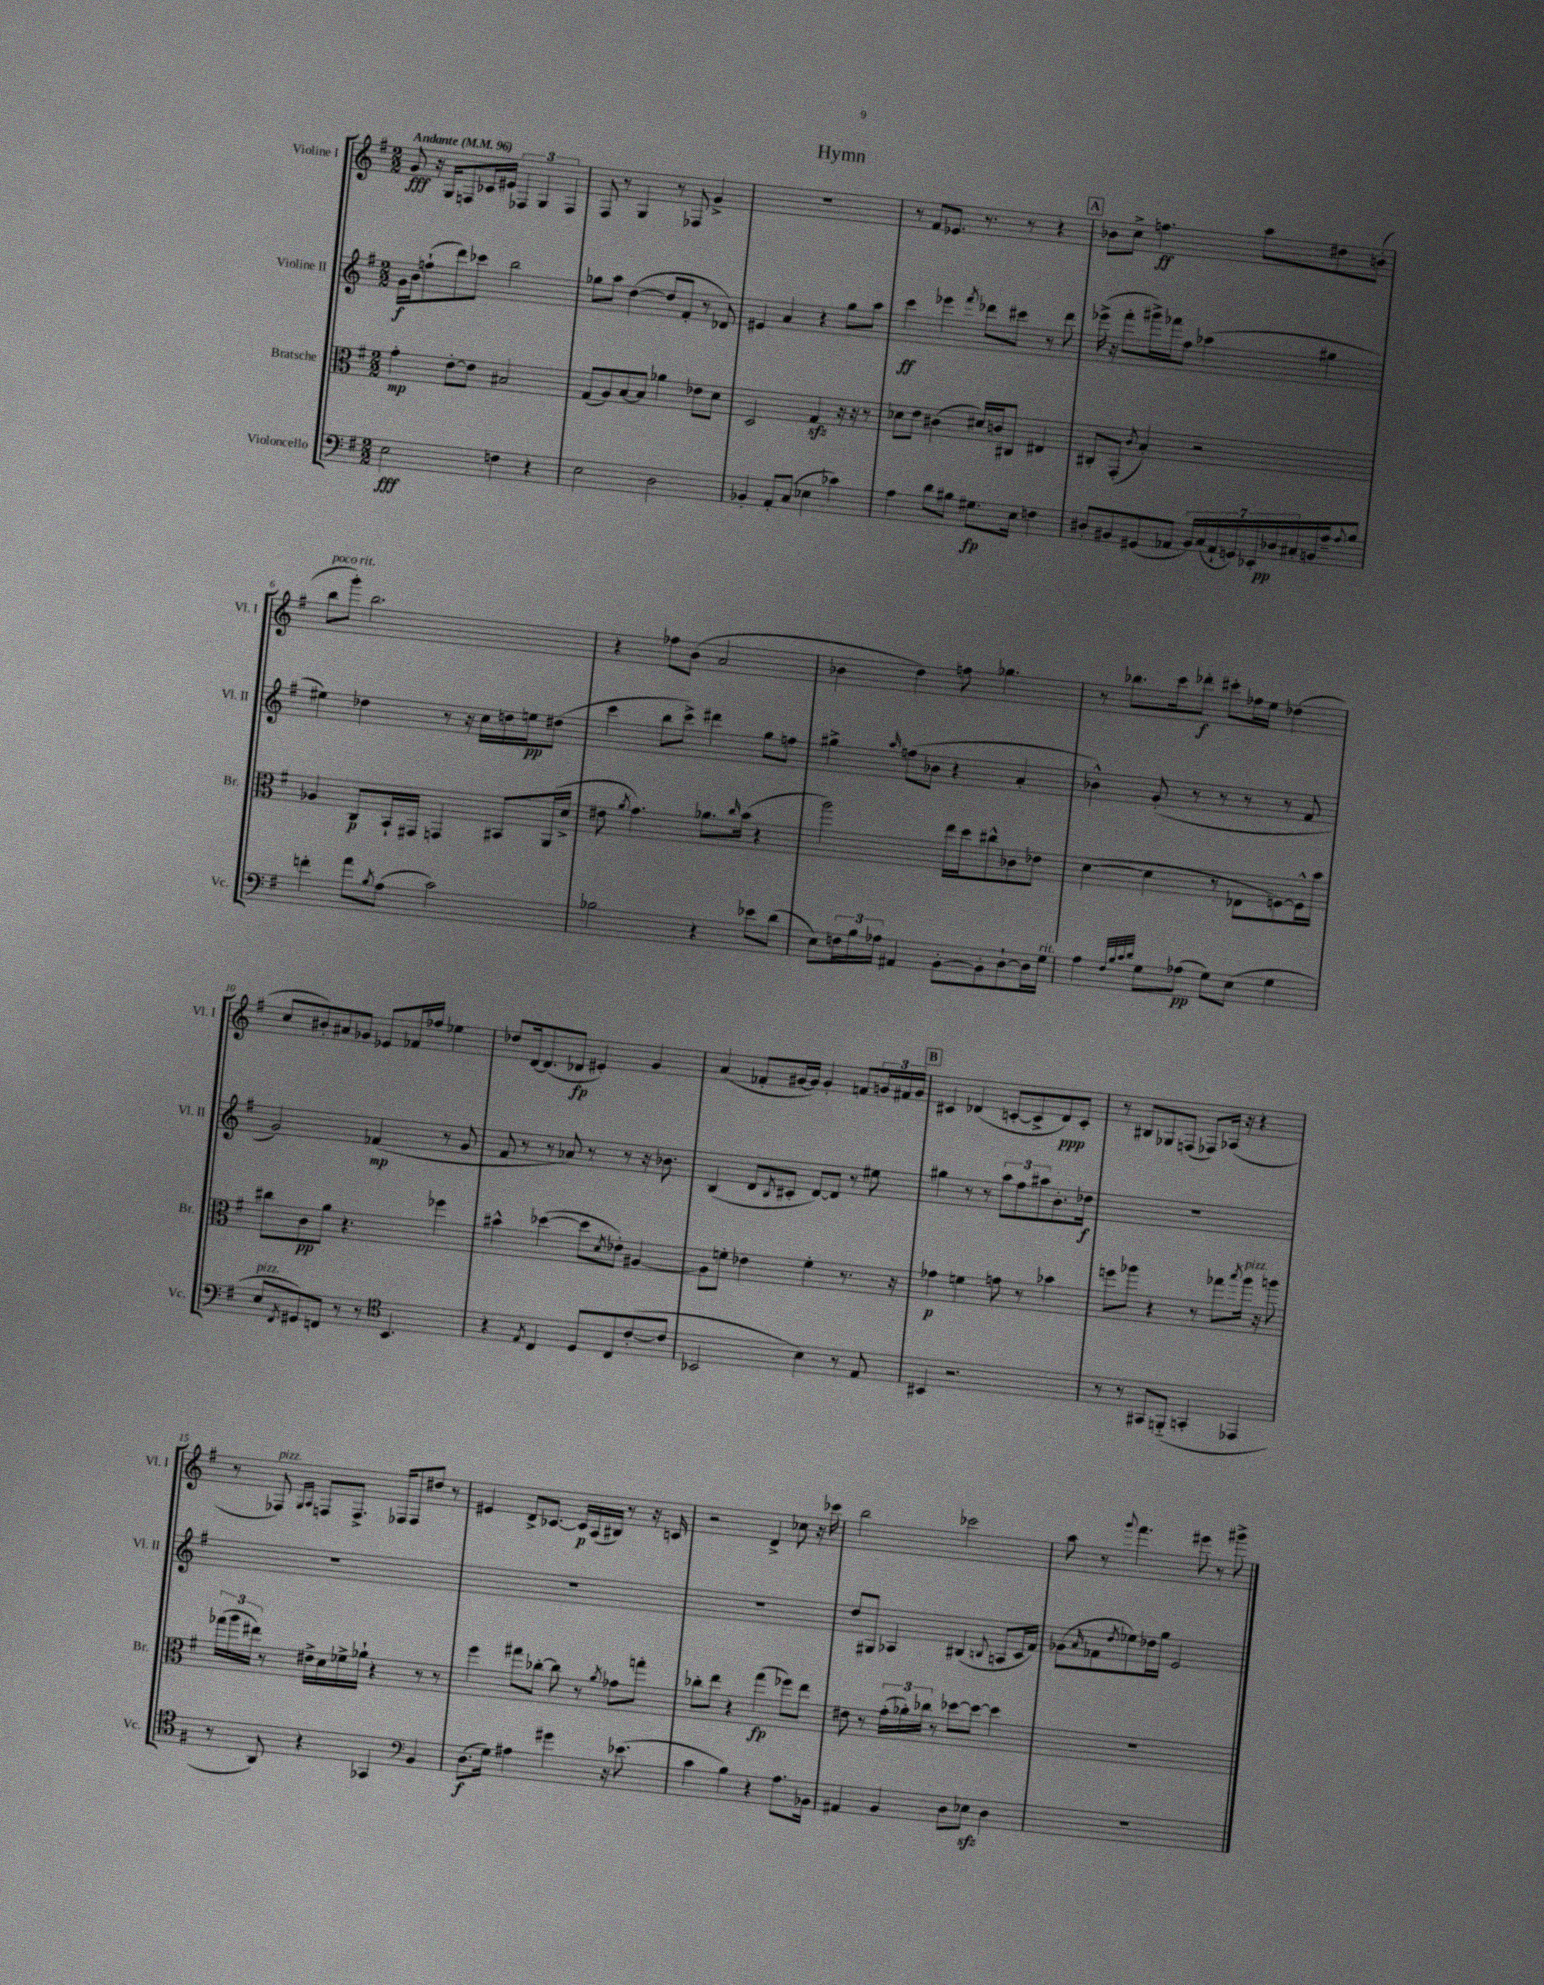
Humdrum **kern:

**kern	**dynam	**kern	**dynam	**kern	**dynam	**kern	**dynam
*part4	*part4	*part3	*part3	*part2	*part2	*part1	*part1
*staff4	*staff4	*staff3	*staff3	*staff2	*staff2	*staff1	*staff1
*I"Violoncello	*	*I"Bratsche	*	*I"Violine II	*	*I"Violine I	*
*I'Vc.	*	*I'Br.	*	*I'Vl. II	*	*I'Vl. I	*
*clefF4	*	*clefC3	*	*clefG2	*	*clefG2	*
*k[f#]	*	*k[f#]	*	*k[f#]	*	*k[f#]	*
*M2/2	*	*M2/2	*	*M2/2	*	*M2/2	*
*MM96	*	*MM96	*	*MM96	*	*MM96	*
=1	=1	=1	=1	=1	=1	=1	=1
!	!	!	!	!	!	!LO:TX:a:B:t=Andante	!
2E\	fff	4g'\	mp	16g\LL	f	8g/	fff
.	.	.	.	16b\J	.	.	.
.	.	.	.	(8ffn`\	.	16r	.
.	.	.	.	.	.	16G/KL	.
.	.	[8e'\L	.	8ddd\)	.	8Fn/	.
.	.	8e\J]	.	8ccc-X\J	.	16c-X/L	.
.	.	.	.	.	.	16e#X/JJ	.
4Fn\	.	2B#X/	.	2bb\	.	6F-X/	.
.	.	.	.	.	.	6G/	.
4r	.	.	.	.	.	.	.
.	.	.	.	.	.	6F-/	.
=2	=2	=2	=2	=2	=2	=2	=2
2E\	.	(8G/L	.	8gg-X\L	.	8F#/	.
.	.	8A/)	.	8aa\J	.	8r	.
.	.	[8B/	.	([4dd\	.	4G/	.
.	.	8B/J]	.	.	.	.	.
2D\	.	4a-X\	.	8dd/L]	.	8r	.
.	.	.	.	8f#'/J	.	8F-X/	.
.	.	8e-X\L	.	8r	.	4g^/	.
.	.	8d\J	.	8d-X/)	.	.	.
=3	=3	=3	=3	=3	=3	=3	=3
4BB-X'/	.	2D/	.	4e#X/	.	1r	.
8AA'/L	.	.	.	4a/	.	.	.
(8C/J	.	.	.	.	.	.	.
4E-X\	.	4Gzz/	.	4r	.	.	.
4c-X\)	.	16r	.	8gg\L	.	.	.
.	.	16r	.	.	.	.	.
.	.	8r	.	8aa\J	.	.	.
=4	=4	=4	=4	=4	=4	=4	=4
4A\	.	8d-X\L	.	4ccc\	ff	8r	.
.	.	8e\J	.	.	.	8f#/L	.
8d\L	.	(4c#X\	.	4eee-X\	.	8.e-X/J	.
8B#X\J	.	.	.	.	.	.	.
.	.	.	.	.	.	8.r	.
.	.	.	.	8qfff#/	.	.	.
8.G#X\L	fp	16d#X/LL)	.	8ddd-X\L	.	.	.
.	.	16cn/J	.	.	.	.	.
.	.	8C#X/J	.	8ccc#X\J	.	8r	.
16E\Jk	.	.	.	.	.	.	.
4Fn\	.	4E#X/	.	8r	.	4r	.
.	.	.	.	8ddd-\	.	.	.
!!LO:REH:place=s1:t=A
=5	=5	=5	=5	=5	=5	=5	=5
8D#X'/L	.	8C#X'/L	.	(16eee-X^\	.	8b-X\L	.
.	.	.	.	16r	.	.	.
8BB#X/	.	(8GG'/J	.	8fff#'\L	.	8cc^\J	.
.	.	8qc/	.	.	.	.	.
(8GG#X/	.	4B'/)	.	16ggg#X^\L)	.	4.ffn\	ff
.	.	.	.	16fff-X\J	.	.	.
8AA-X/J	.	.	.	8ff#\J	.	.	.
28BB#/LL)	.	2r	.	(4aa-X\	.	.	.
(28C/	.	.	.	.	.	.	.
28AA-`/	.	.	.	.	.	.	.
28GGn/)	.	.	.	.	.	.	.
.	.	.	.	.	.	8aa\L	.
28EE-X'/	.	.	.	.	.	.	.
28D-X/	pp	.	.	.	.	.	.
28C#X'/	.	.	.	.	.	.	.
16BBn/	.	.	.	4gg#X\	.	8dd#X\	.
16A~/J	.	.	.	.	.	.	.
8qqA/	.	.	.	.	.	.	.
8B/J	.	.	.	.	.	(8bn'\J	.
!!LO:LB:g=z
=6	=6	=6	=6	=6	=6	=6	=6
!	!	!	!	!	!	!LO:TX:a:i:t=poco rit.	!
4fn'\	.	4A-X/	.	4ee#X\)	.	8bb\L	.
.	.	.	.	.	.	8ggg'\J)	.
8a\L	.	8C/L	p	4dd-X\	.	2.bb\	.
8qB/	.	.	.	.	.	.	.
(8A\J	.	16BB`/L	.	.	.	.	.
.	.	16GG#X/JJ	.	.	.	.	.
2c\)	.	4GGn/	.	8r	.	.	.
.	.	.	.	16r	.	.	.
.	.	.	.	16cc\LL	.	.	.
.	.	8BB#X/L	.	16ddn\	.	.	.
.	.	.	.	16een\J	pp	.	.
.	.	(16AA/L	.	(8dd#X\J	.	.	.
.	.	16d^/JJ	.	.	.	.	.
=7	=7	=7	=7	=7	=7	=7	=7
2B-X\	.	8e#X\	.	4ccc\	.	4r	.
.	.	8qa/	.	.	.	.	.
.	.	4.g\)	.	.	.	.	.
.	.	.	.	8bb\L	.	8ff-X\L	.
.	.	.	.	8ccc^\J)	.	(8b\J	.
4r	.	8.a-X\L	.	4ddd#X\	.	2a/	.
.	.	16qqcc/	.	.	.	.	.
.	.	(16b\Jk	.	.	.	.	.
8e-X\L	.	4r	.	8gg\L	.	.	.
(8d\J	.	.	.	8ffn\J	.	.	.
=8	=8	=8	=8	=8	=8	=8	=8
8E\L)	.	2aa\)	.	4gg#X^\	.	4b-X\	.
24Fn\L	.	.	.	.	.	.	.
24B\	.	.	.	.	.	.	.
24A-X\JJ	.	.	.	.	.	.	.
.	.	.	.	16qqaa/	.	.	.
4AA#X/	.	.	.	(8ffn\L	.	4dd\)	.
.	.	.	.	8b-X\J	.	.	.
[8BB'\L	.	16ee\LL	.	4r	.	8ffn\	.
.	.	16dd\J	.	.	.	.	.
8BB'\]	.	8cc#X^^\	.	.	.	4.gg-X\	.
[8D`\	.	8c-X\	.	4a'/	.	.	.
16D\L]	.	8e-X\J	.	.	.	.	.
!LO:TX:a:i:t=rit.	!	!	!	!	!	!	!
16G\JJ	.	.	.	.	.	.	.
=9	=9	=9	=9	=9	=9	=9	=9
4A\	.	([4d\	.	4b-X^^\)	.	8r	.
.	.	.	.	.	.	8.bb-X\L	.
32qqF#/LLL	.	.	.	.	.	.	.
32qqB/	.	.	.	.	.	.	.
32qqc/	.	.	.	.	.	.	.
32qqd/JJJ	.	.	.	.	.	.	.
8G\L	.	4d\]	.	(8g'/	.	.	.
.	.	.	.	.	.	16ccc\k	.
(8A-X\J	pp	.	.	8r	.	8ddd-X'\J	f
8G\L)	.	8r	.	8r	.	8ccc#X'\L	.
(8E\J	.	8E-X\L	.	8r	.	16ff-X\L	.
.	.	.	.	.	.	16ee\JJ	.
4G\	.	[8Fn\)	.	8r	.	(4dd-X\	.
.	.	16F^^\L]	.	8f#/	.	.	.
.	.	16b\JJ	.	.	.	.	.
!!LO:LB:g=z
=10	=10	=10	=10	=10	=10	=10	=10
!LO:TX:a:i:t=pizz.	!	!	!	!	!	!	!
8E/L	.	8cc#X\L	.	2g/)	.	8cc/L	.
8qFF#/	.	.	.	.	.	.	.
8GG#X/)	.	8c\	pp	.	.	8b#X'/)	.
8FFn/J	.	8a\J	.	.	.	8a#X/	.
8r	.	4.r	.	.	.	8g-X/J	.
8r	.	.	.	(4f-X/	mp	8e-X/L	.
*clefC4	*	*	*	*	*	*	*
4.BB/	.	.	.	.	.	16f-X/L	.
.	.	.	.	.	.	16ff-X/JJ	.
.	.	4ff-X\	.	8r	.	4ee-X\	.
.	.	.	.	8g/	.	.	.
=11	=11	=11	=11	=11	=11	=11	=11
4r	.	4b#X^^\	.	8f#/	.	8dd-X/L	.
.	.	.	.	8r	.	[16d/k	.
.	.	.	.	.	.	(8.d/]	.
8qE/	.	.	.	.	.	.	.
4C/	.	([4dd-X\	.	8r	.	.	.
.	.	.	.	8a-X/)	.	8d-X/J	fp
8D/L	.	8dd-\L]	.	8r	.	4e#X'/)	.
.	.	8qd/	.	.	.	.	.
8C/	.	8e-X'\J)	.	8r	.	.	.
([8c'/	.	[4A#X/	.	16r	.	4g/	.
.	.	.	.	8.b-X\	.	.	.
8c/J]	.	.	.	.	.	.	.
=12	=12	=12	=12	=12	=12	=12	=12
2BB-X/	.	8A#\L]	.	(4B/	.	(4a/	.
.	.	8fn'\J	.	.	.	.	.
.	.	4e-X\	.	8d/L	.	8f-X'/L	.
.	.	.	.	8qB/	.	.	.
.	.	.	.	8c#X'/J	.	[16g#X/L	.
.	.	.	.	.	.	16g#/JJ])	.
4B\)	.	4f'\	.	[8d/L)	.	4g#'/	.
.	.	.	.	8d/J]	.	.	.
8r	.	8.r	.	8r	.	8fn/L	.
8E/	.	.	.	8ee#X\	.	24gn/L	.
.	.	.	.	.	.	24f#X/	.
.	.	16r	.	.	.	.	.
.	.	.	.	.	.	24g/JJ	.
!!LO:REH:place=s1:t=B
=13	=13	=13	=13	=13	=13	=13	=13
4BB#X/	.	4g-X\	p	4gg#X\	.	4c#X/	.
2.r	.	4fn\	.	8r	.	(4d-X/	.
.	.	.	.	8r	.	.	.
.	.	8gn\	.	12aa\L	.	[8cn'/L	.
.	.	.	.	12ff#\	.	.	.
.	.	8r	.	.	.	8c^/]	.
.	.	.	.	12aa#X\	.	.	.
.	.	4b-X\	.	8.b'\	.	8d-/)	ppp
.	.	.	.	.	.	8c'/J	.
.	.	.	.	16dd-X\Jk	f	.	.
=14	=14	=14	=14	=14	=14	=14	=14
8r	.	8ffn\L	.	1r	.	8r	.
8r	.	8aa-X\J	.	.	.	8B#X/L	.
8GG#X/L	.	4r	.	.	.	8G-X/	.
(8FFn/J	.	.	.	.	.	(8Fn/J	.
4GGn'/	.	8r	.	.	.	8F-X/L)	.
.	.	8gg-X\L	.	.	.	(16A-X/Jk	.
.	.	.	.	.	.	16r	.
.	.	8qbb/	.	.	.	.	.
!	!	!LO:TX:a:i:t=pizz.	!	!	!	!	!
4EE-X/	.	16aa-\Jk	.	.	.	4r	.
.	.	16r	.	.	.	.	.
.	.	8aan\	.	.	.	.	.
!!LO:LB:g=z
=15	=15	=15	=15	=15	=15	=15	=15
8r	.	(24gg-X\LL	.	1r	.	8r	.
.	.	24aa\	.	.	.	.	.
.	.	24ee#X\JJ)	.	.	.	.	.
!	!	!	!	!	!	!LO:TX:a:i:t=pizz.	!
8AA/)	.	8r	.	.	.	8F-X/)	.
.	.	.	.	.	.	16qqG/LL	.
.	.	.	.	.	.	16qqA/JJ	.
4r	.	16e#X^\LL	.	.	.	8Fn/L	.
.	.	16d\	.	.	.	.	.
.	.	16f-X^\	.	.	.	8.F^/J	.
.	.	16a-X`\JJ	.	.	.	.	.
4GG-X/	.	4r	.	.	.	.	.
.	.	.	.	.	.	16F-X/KL	.
.	.	.	.	.	.	8F-/	.
*clefF4	*	*	*	*	*	*	*
4BB/	.	8r	.	.	.	8dd#X/J	.
.	.	8r	.	.	.	8r	.
=16	=16	=16	=16	=16	=16	=16	=16
(8.D\L	f	4ff#\	.	1r	.	4e#X/	.
16G\Jk)	.	.	.	.	.	.	.
4A#X\	.	8gg#X\L	.	.	.	8d^/L	.
.	.	[8cc-X'\J	.	.	.	[8.c-X/J	.
4g#X\	.	8cc-\]	.	.	.	.	.
.	.	.	.	.	.	16c-/LL]	p
.	.	8r	.	.	.	(16A/	.
.	.	.	.	.	.	16B#X/JJ)	.
.	.	8qa/	.	.	.	.	.
16r	.	8g-X\L	.	.	.	8r	.
(8.e-X\	.	.	.	.	.	.	.
.	.	8ggn'\J	.	.	.	16r	.
.	.	.	.	.	.	16cn/	.
=17	=17	=17	=17	=17	=17	=17	=17
4c\	.	8cc-X'\L	.	1r	.	2r	.
.	.	8ee\J	.	.	.	.	.
4B\)	.	4r	.	.	.	.	.
4r	.	(4gg\	fp	.	.	4d^/	.
8.A\L	.	8ff-X\L)	.	.	.	8cc-X\	.
.	.	8ee\J	.	.	.	16r	.
16BB-X\Jk	.	.	.	.	.	16ccc-X\	.
=18	=18	=18	=18	=18	=18	=18	=18
4AA#X/	.	8e#X\	.	8dd/L	.	2bb\	.
.	.	8r	.	8G#X/J	.	.	.
4BB/	.	(24g'\LL	.	4A-X/	.	.	.
.	.	24a-X'\)	.	.	.	.	.
.	.	24cc-X\JJ	.	.	.	.	.
.	.	8r	.	.	.	.	.
8D\L	.	[8dd-X\L	.	(4B#X/	.	2ccc-X\	.
8E-Xzz\J	.	8dd-\J_	.	.	.	.	.
.	.	.	.	8qqBn/	.	.	.
4D\	.	4dd-\]	.	8An/L	.	.	.
.	.	.	.	16c/L	.	.	.
.	.	.	.	16f#/JJ)	.	.	.
=19	=19	=19	=19	=19	=19	=19	=19
1r	.	1r	.	(8g-X\L	.	8aa\	.
.	.	.	.	16qqa/	.	.	.
.	.	.	.	8f-X\	.	8r	.
.	.	.	.	8qdd/	.	8qqggg/	.
.	.	.	.	8ee-X\)	.	4.fff#\	.
.	.	.	.	16dd-X\L	.	.	.
.	.	.	.	16gg\JJ	.	.	.
.	.	.	.	2e/	.	.	.
.	.	.	.	.	.	8eee#X\	.
.	.	.	.	.	.	8r	.
.	.	.	.	.	.	8ggg#X^\	.
==	==	==	==	==	==	==	==
*-	*-	*-	*-	*-	*-	*-	*-
